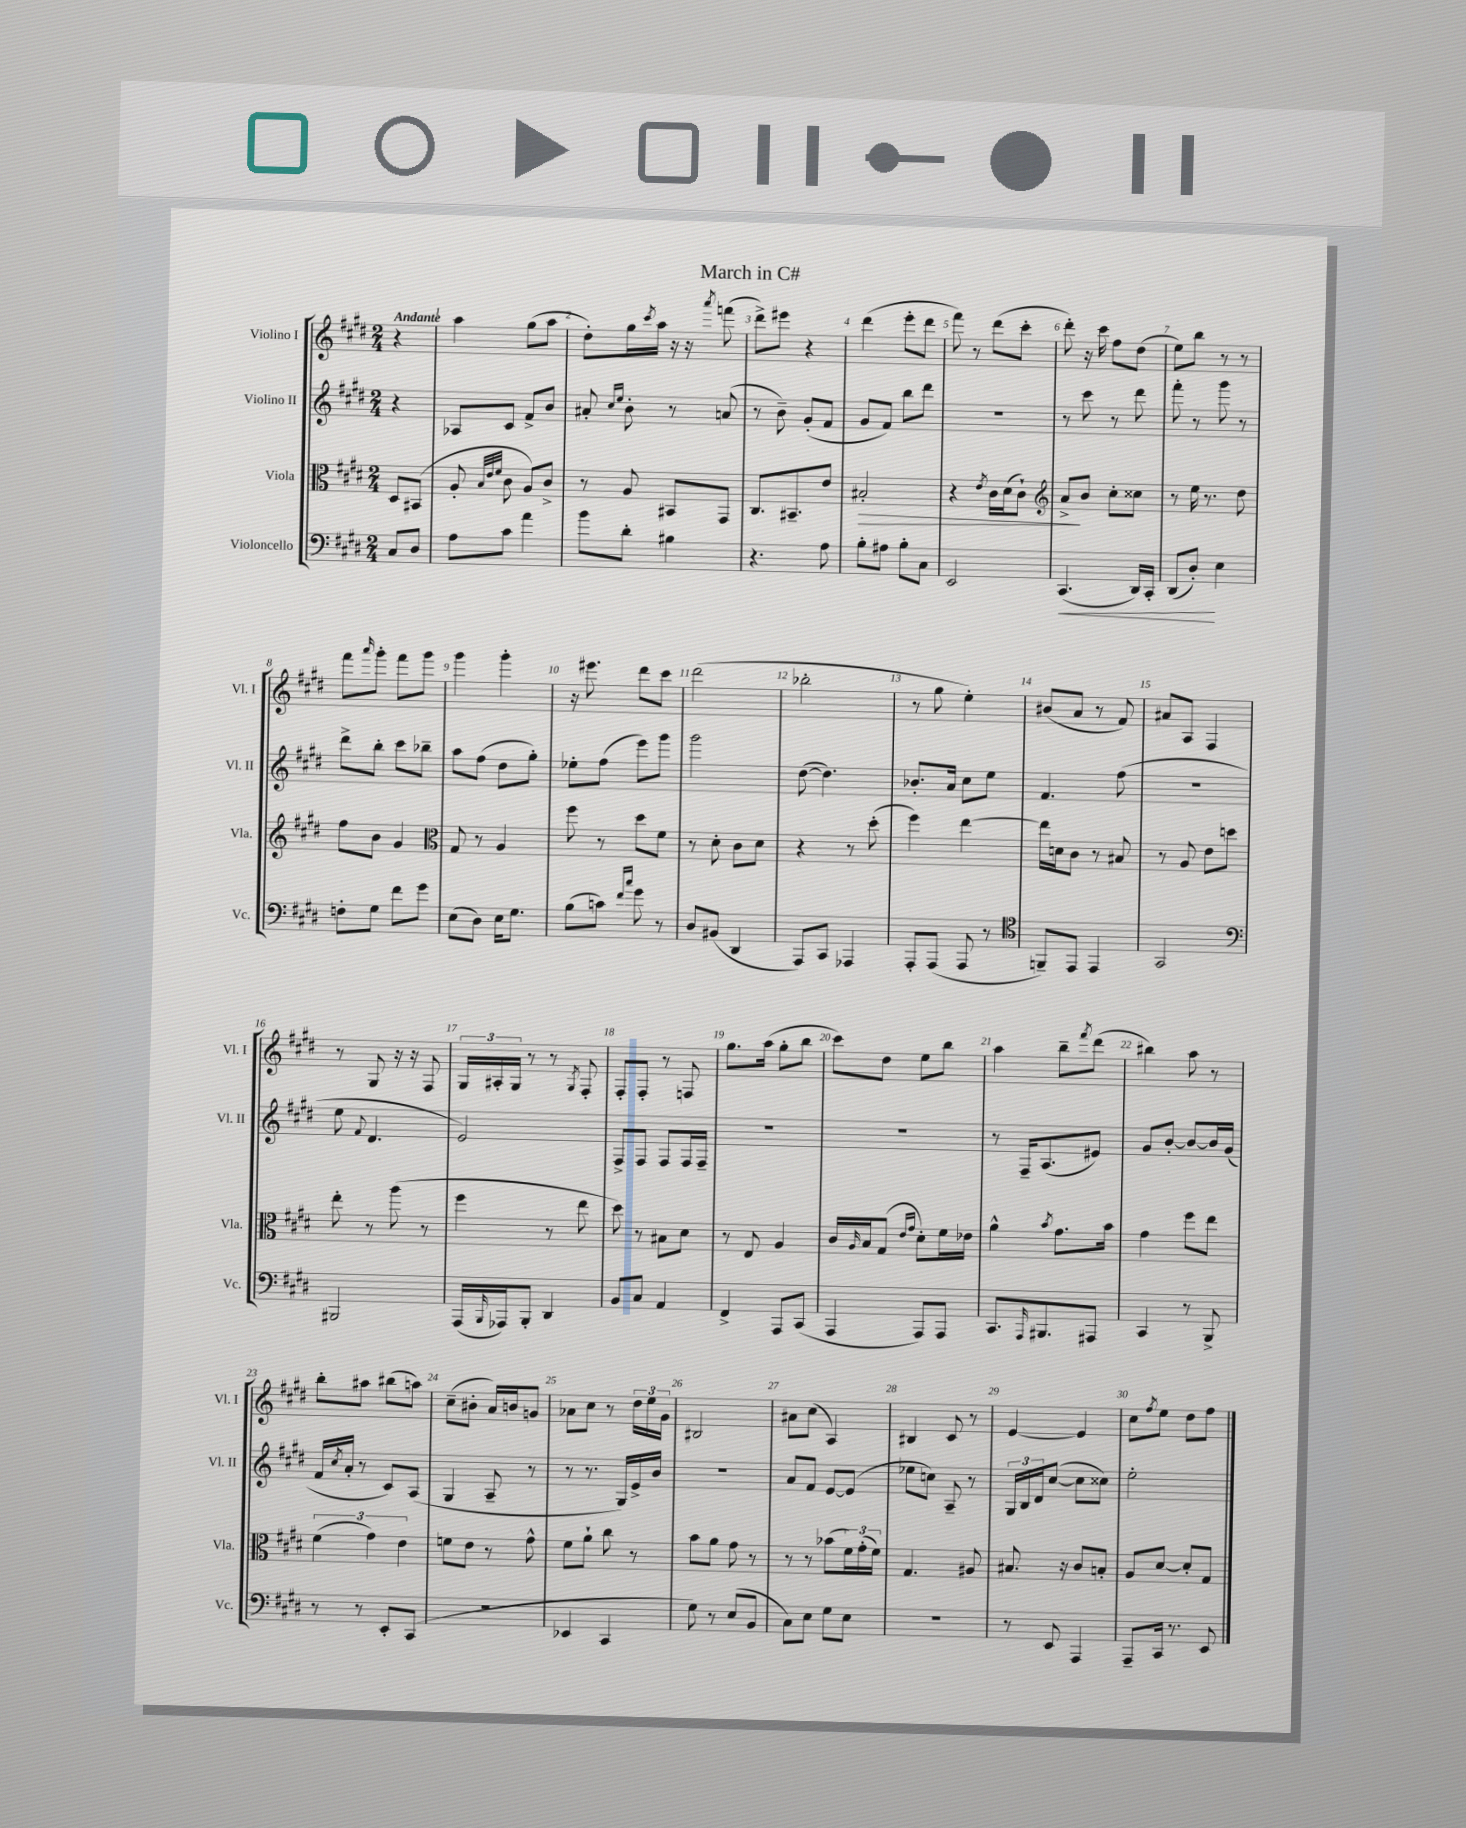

**kern	**kern	**kern	**kern
*staff4	*staff3	*staff2	*staff1
*clefF4	*clefC3	*clefG2	*clefG2
*k[f#c#g#d#]	*k[f#c#g#d#]	*k[f#c#g#d#]	*k[f#c#g#d#]
*M2/4	*M2/4	*M2/4	*M2/4
8C#/L	8D#/L	4r	4r
8D#/J	(8BB#/J	.	.
=	=	=	=
8A\L	8A'/	8A-/L	4aa\
.	32qqB/LLL	.	.
.	32qqe/	.	.
.	32qqf#/JJJ	.	.
8c#\J	8c#\	8c#/J	.
4a\	8A/L)	8f#^/L	(8gg#\L
.	8c#^/J	8b/J	8aa\J
=	=	=	=
8b\L	8r	8a#'/	8dd#'\L)
.	.	16qqcc#/LL	.
.	.	16qqee/JJ	.
8d#'\J	8A/	8b'\	16gg#\L
.	.	.	8qccc#/
.	.	.	16aa\JJ
4B#\	8BB#/L	8r	16r
.	.	.	16r
.	.	.	8qaaa/
.	8GG#/J	(8a/	(8fff\
=	=	=	=
4.r	8.C#/L	8r	8ddd#^\L)
.	.	8b~\)	8eee#\J
.	8.BB#~/	.	.
.	.	(8g#'/L	4r
8A\	8e/J	8f#/J	.
=	=	=	=
8B'\L	2B#'/	8g#/L	(4ddd#\
8A#\J	.	8f#/J)	.
8B'\L	.	8bb\L	8eee'\L
8C#\J	.	8ddd#\J	8ddd#\J
=	=	=	=
2EE/	4r	2r	8fff#\)
.	.	.	8r
.	8qe/	.	.
.	16c#\LL	.	(8ddd#\L
.	(16d#\J	.	.
.	8c#`\J)	.	8ccc#'\J
=	=	=	=
*	*clefG2	*	*
(4.CC#/	8a^/L	8r	8ddd#'\)
.	8b/J	8ccc#\	16r
.	.	.	16ccc#\
.	8cc#'\L	8r	8ff#\L
16DD#/LL)	8cc##\J	8ddd#\	(8dd#\J
16CC#'/JJ	.	.	.
=	=	=	=
(8DD#/L	8r	8fff#'\	8ee\L)
8D#'/J)	16ee\	8r	8bb\J
.	8.r	.	.
4E\	.	8ggg#\	8r
.	8dd#\	8r	8r
=	=	=	=
8F'\L	8ff#\L	8ddd#^\L	8fff#\L
.	.	.	16qqaaa/
8G#\J	8b\J	8bb'\J	8ggg#'\J
8f#\L	4g#/	8ccc#\L	8fff#\L
8g#\J	.	8bb-~\J	8ggg#\J
=	=	=	=
*	*clefC3	*	*
(8E\L	8G#/	8aa\L	4ggg#\
8D#\J)	8r	(8ff#\J	.
16E\LK	4A/	8dd#\L	4ggg#'\
8.G#\J	.	.	.
.	.	8gg#'\J)	.
=	=	=	=
(8B\L	8ff#\	8ee-'\L	16r
.	.	.	8.eee#\
8c\J)	8r	(8ff#\J	.
16qqf#/LL	.	.	.
16qqcc#/JJ	.	.	.
8g#\	8dd#\L	8eee\L)	8ddd#\L
8r	8f#\J	8ggg#\J	8ccc#\J
=	=	=	=
8D#/L	8r	2ggg#\	(2ddd#\
(8BB#/J	8d#'\	.	.
4DD#/	8c#\L	.	.
.	8d#\J	.	.
=	=	=	=
8AAA/L)	4r	([8dd#\	2bb-'\
8CC#/J	.	4.dd#\])	.
4AAA-/	8r	.	.
.	(8dd#'\	.	.
=	=	=	=
8AAA'/L	4ff#\)	8.b-'/L	8r
(8AAA/J	.	.	8gg#\
.	.	16a/Jk	.
8AAA/	[4ee\	8cc#\L	4ee'\)
8r	.	8ee\J	.
=	=	=	=
*clefC4	*	*	*
8FF~/L)	16ee\]LL	4.f#/	(8b#/L
.	16d\J	.	.
8EE/J	8c#\J	.	8a/J
4EE/	8r	.	8r
.	8B#/	(8ff#\	8f#/)
=	=	=	=
2GG#/	8r	2r	8a#/L
.	8A/	.	8A/J
.	8e\L	.	4F#/
.	8dd\J	.	.
=	=	=	=
*clefF4	*	*	*
2BBB#/	8ee'\	8ee\	8r
.	.	8qqf#/	.
.	8r	4.d#/	8G#/
.	(8aa\	.	16r
.	.	.	16r
.	8r	.	8F#/
=	=	=	=
(16AAA/LL	4ff#\	2e/)	24G#/LL
.	.	.	24A#'/
16qqBBB/	.	.	.
16AAA-/J)	.	.	.
.	.	.	24G#/JJ
8BBB'/J	.	.	8r
4DD#/	8r	.	8r
.	.	.	8qG#/
.	8ee\	.	8F#'/
=	=	=	=
8BB/L	8dd#\)	8F#^/L	8F#'/L
8C#/J	8r	8F#/J	8F#'/J
4AA/	8B#\L	8F#/L	8r
.	8d#\J	16F#/L	8F/
.	.	16F#~/JJ	.
=	=	=	=
4FF#^/	8r	2r	8.gg#\L
.	8E/	.	.
.	.	.	(16aa\Jk
8AAA/L	4A/	.	8gg#'\L
(8CC#/J	.	.	8bb\J
=	=	=	=
4AAA/	16c#/LL	2r	8ccc#\L)
.	16qqA/	.	.
.	16B/J	.	.
.	(8G#/J	.	8dd#\J
.	16qqe/LL	.	.
.	16qqg#/JJ	.	.
8AAA/L)	8d#'\L)	.	8ee\L
8AAA/J	16f#\L	.	8bb\J
.	16e-\JJ	.	.
=	=	=	=
8.CC#/L	4a^^\	8r	4aa\
.	.	16F#~/LK	.
16qqAAA/	.	.	.
8.BBB#/	.	(8.A/	.
.	8qb/	.	.
.	8.g#\L	.	8bb~\L
.	.	.	8qfff#/
8AAA#/J	.	8e#/J)	(8ddd#\J
.	16b\Jk	.	.
=	=	=	=
4CC#/	4g#\	8g#/L	4bb#\)
.	.	[8b'/J	.
8r	8ff#\L	8b/_L	8aa\
8BBB^/	8ee\J	16b/]L	8r
.	.	(16g#/JJ	.
=	=	=	=
8r	(6f#\	16f#/LL	8bb'\L
.	.	8qcc#/	.
.	.	16a'/JJ	.
8r	.	8r	8aa#\J
.	6g#\)	.	.
8EE'/L	.	8c#/L)	(8bb#\L
.	6e\	.	.
(8CC#/J	.	(8A/J	8aa\J)
=	=	=	=
2r	8f\L	4G#/	(8cc#~\L
.	8e\J	.	8b#'\J
.	8r	8A~/	16a/LL)
.	.	.	16b/J
.	8g#^^\	8r	8g/J
=	=	=	=
4EE-/	8f#\L	8r	8a-\L
.	8a`\J	8.r	8cc#\J
4CC#/	8cc#\	.	8r
.	.	16G#/LL)	.
.	8r	16e^/	24dd#\LL
.	.	.	24ee\
.	.	16b/JJ	.
.	.	.	24g#\JJ
=	=	=	=
8G#\)	8b\L	2r	2B#/
8r	8a\J	.	.
(8E/L	8g#\	.	.
8BB/J	8r	.	.
=	=	=	=
8C#\L)	8r	8a/L	8a#\L
8E\J	8r	8f#/J	(8cc#\J
8G#\L	(8b-\L	[8e/L	4A/)
8E\J	24f#\L)	(8e/]J	.
.	(24g#'\	.	.
.	24f#\JJ)	.	.
=	=	=	=
2r	4.G#/	8ee-\L	4B#/
.	.	8cc\J)	.
.	.	8A~/	8c#/
.	8A#/	8r	8r
=	=	=	=
8r	8.B#/	24G#/LL	[4e/
.	.	24B/	.
.	.	24d#/J	.
8EE/	.	([8cc#/J	.
.	16r	.	.
4AAA/	8c#/L	8cc#\]L	4e/]
.	8B'/J	8cc##\J)	.
=	=	=	=
8AAA~/L	8A/L	2ee'\	8cc#\L
.	.	.	8qff#/
16CC#/Jk	[8d#/J	.	8ee\J
8.r	.	.	.
.	8d#'/]L	.	8dd#\L
8EE/	8G#/J	.	8ff#\J
==	==	==	==
*-	*-	*-	*-
